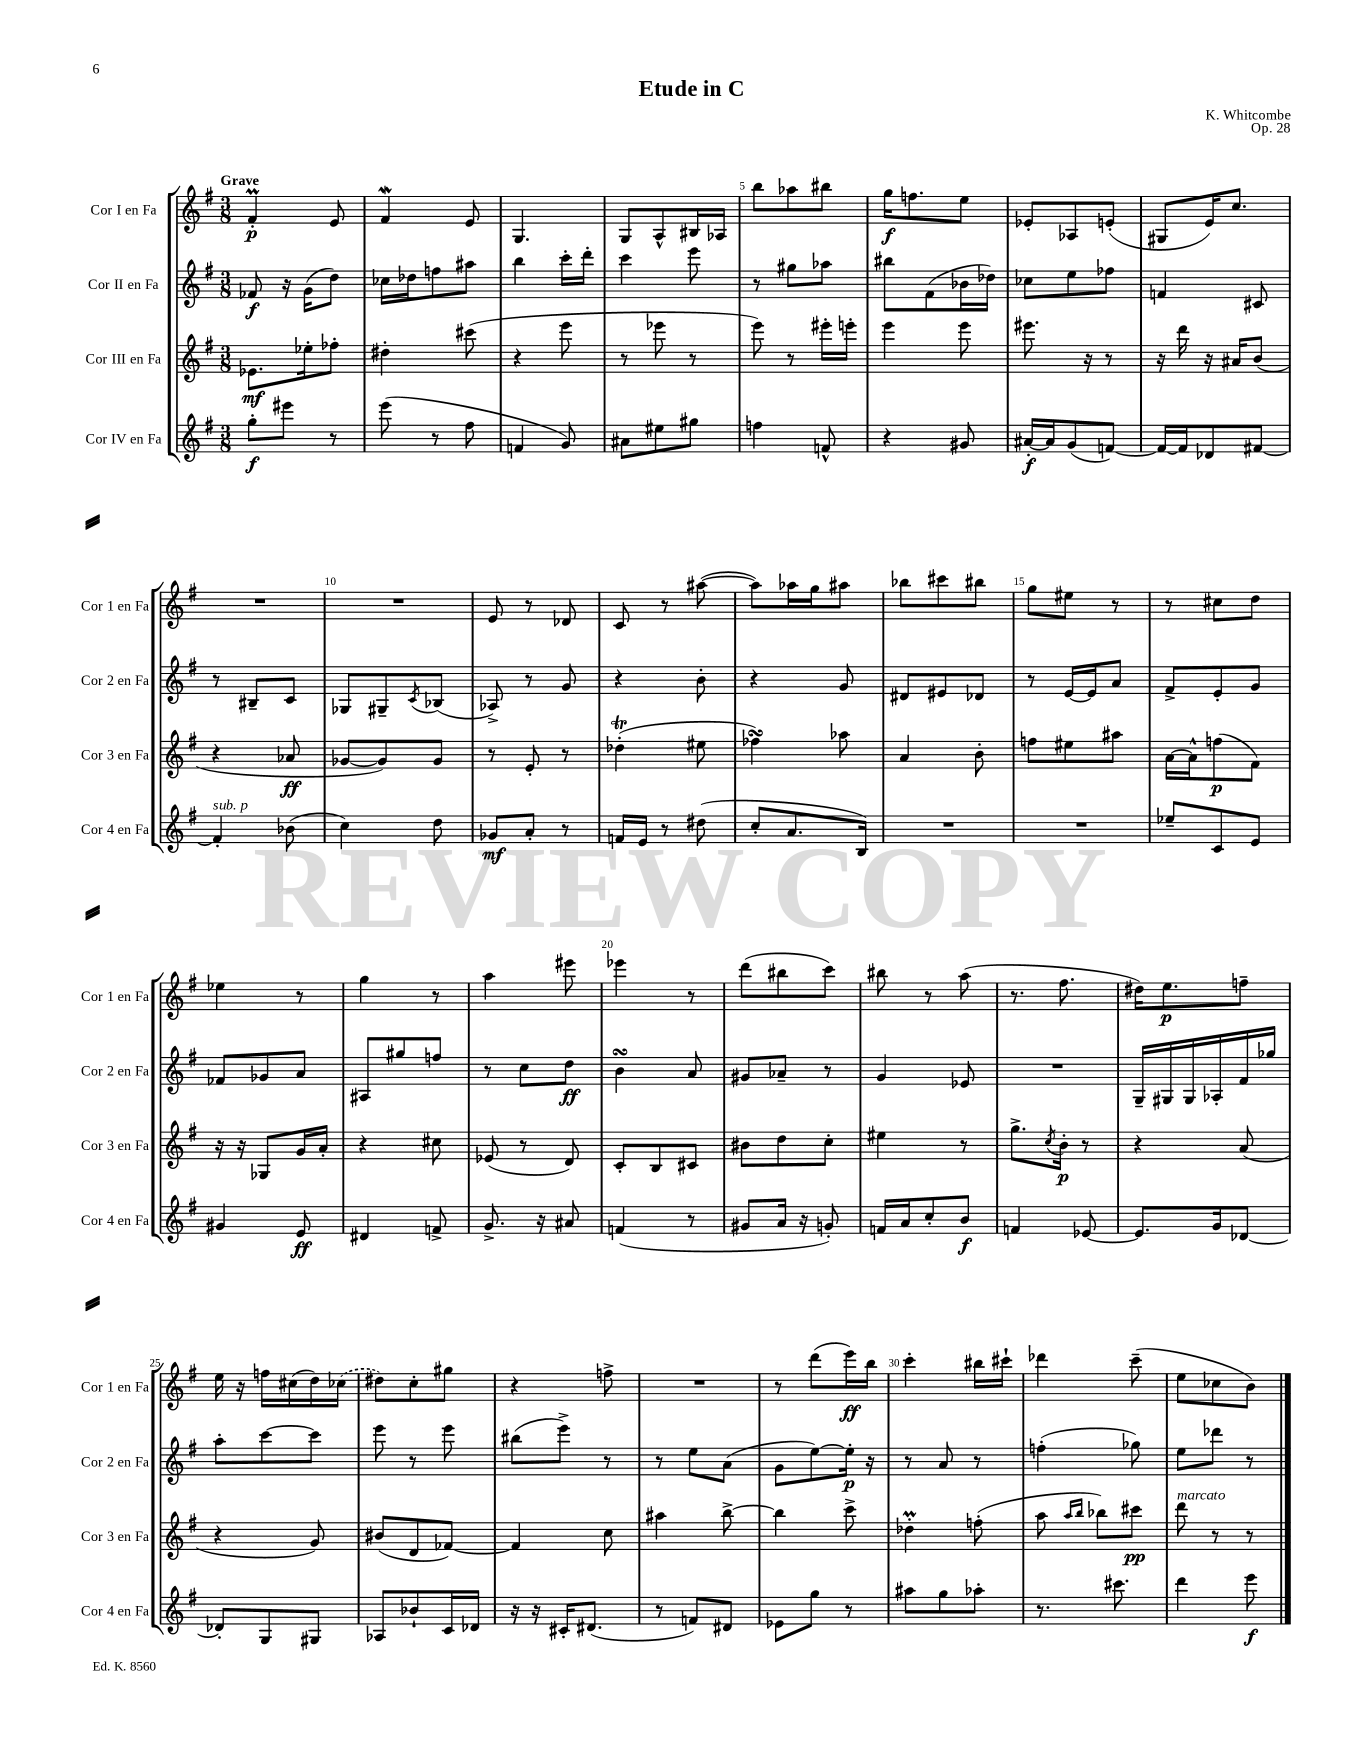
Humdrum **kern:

**kern	**kern	**kern	**kern
*staff4	*staff3	*staff2	*staff1
*clefG2	*clefG2	*clefG2	*clefG2
*k[f#]	*k[f#]	*k[f#]	*k[f#]
*M3/8	*M3/8	*M3/8	*M3/8
8gg'	8.e-	8f-	4f#'
8eee#	.	16r	.
.	16ee-'	(16g	.
8r	8ff-'	8dd)	8e
=	=	=	=
(8eee	4dd#'	16cc-	4f#
.	.	16dd-	.
8r	.	8ff	.
8ff#	(8ccc#	8aa#	8e
=	=	=	=
4f	4r	4bb	4.G
8g)	8eee	16ccc'	.
.	.	16ddd'	.
=	=	=	=
8a#	8r	4ccc	8G
8ee#	8eee-	.	8A^^
8gg#	8r	8eee	16B#
.	.	.	16A-
=	=	=	=
4ff	8eee)	8r	8bb
.	8r	8gg#	8aa-
8f^^	16eee#'	8aa-	8bb#
.	16eee'	.	.
=	=	=	=
4r	4eee	8bb#	16gg
.	.	.	8.ff
.	.	(8f#	.
8g#	8eee	16b-	8ee
.	.	16dd-)	.
=	=	=	=
[16a#'	8.eee#	8cc-	8e-'
16a#]	.	.	.
(8g	.	8ee	8A-
.	16r	.	.
[8f)	8r	8ff-	(8e'
=	=	=	=
16f_	16r	4f	8G#
16f]	16ddd	.	.
8d-	16r	.	16e)
.	16a#	.	8.cc
[8f#	(8b	8c#	.
=	=	=	=
4f#']	4r	8r	4.r
.	.	8B#~	.
(8b-	8a-	8c	.
=	=	=	=
4cc)	[8g-	8G-	4.r
.	8g-])	8G#~	.
.	.	8qc	.
8dd	8g-	(8B-	.
=	=	=	=
8g-	8r	8A-^)	8e
8a'	8e'	8r	8r
8r	8r	8g	8d-
=	=	=	=
16f	(4dd-'	4r	8c
16e	.	.	.
8r	.	.	8r
(8dd#	8ee#	8b'	([8aa#
=	=	=	=
8cc'	4ff-)	4r	8aa#])
8.a	.	.	16aa-
.	.	.	16gg
.	8aa-	8g	8aa#
16B)	.	.	.
=	=	=	=
4.r	4a	8d#	8bb-
.	.	8e#	8ccc#
.	8b'	8d-	8bb#
=	=	=	=
4.r	8ff	8r	8gg
.	8ee#	[16e	8ee#
.	.	16e]	.
.	8aa#	8a	8r
=	=	=	=
8ee-~	[16a	8f#^	8r
.	16a^^]	.	.
8c	(8ff	8e'	8cc#
8e	8f#)	8g	8dd
=	=	=	=
4g#	16r	8f-	4ee-
.	16r	.	.
.	8G-	8g-	.
8e	16g	8a	8r
.	16a'	.	.
=	=	=	=
4d#	4r	8A#	4gg
.	.	8gg#	.
8f^	8cc#	8ff	8r
=	=	=	=
8.g^	(8e-	8r	4aa
.	8r	8cc	.
16r	.	.	.
8a#	8d)	8dd	8eee#
=	=	=	=
(4f	8c'	4b	4eee-
.	8B	.	.
8r	8c#	8a	8r
=	=	=	=
8g#	8b#	8g#	(8ddd
16a	8dd	8a-~	8bb#
16r	.	.	.
8g')	8cc'	8r	8ccc)
=	=	=	=
16f	4ee#	4g	8bb#
16a	.	.	.
8cc'	.	.	8r
8b	8r	8e-	(8aa
=	=	=	=
4f	8.gg^	4.r	8.r
.	8qcc	.	.
.	16b'	.	8.ff#
[8e-	8r	.	.
=	=	=	=
8.e-]	4r	16G~	16dd#)
.	.	16G#	8.ee
.	.	16G#	.
16g	.	16A-'	.
[8d-	(8a	16f#	8ff~
.	.	16gg-	.
=	=	=	=
8d-']	4r	8aa'	16ee
.	.	.	16r
8G	.	[8ccc	16ff
.	.	.	(16cc#
8G#	8g)	8ccc]	16dd)
.	.	.	(16cc-
=	=	=	=
8A-	(8b#	8eee	8dd#)
8b-`	8d	8r	8cc'
16c	[8f-)	8eee	8gg#
16d-	.	.	.
=	=	=	=
16r	4f-]	(8bb#	4r
16r	.	.	.
16c#'	.	8eee^)	.
(8.d#	.	.	.
.	8cc	8r	8ff^
=	=	=	=
8r	4aa#	8r	4.r
8f)	.	8ee	.
8d#	[8bb^	(8a	.
=	=	=	=
8e-	4bb]	8g	8r
8gg	.	[8ee)	(8ddd
8r	8ccc^	16ee']	16eee)
.	.	16r	16bb
=	=	=	=
8aa#	4dd-'	8r	4ccc'
8gg	.	8a	.
8aa-'	(8ff'	8r	16bb#
.	.	.	16ccc#`
=	=	=	=
8.r	8aa	(4ff'	4ddd-
.	16qqaa	.	.
.	16qqbb	.	.
.	8bb-)	.	.
8.ccc#	.	.	.
.	8ccc#	8gg-)	(8ccc~
=	=	=	=
4ddd	8ddd	8ee	8ee
.	8r	8ddd-	8cc-
8eee	8r	8r	8b)
==	==	==	==
*-	*-	*-	*-
